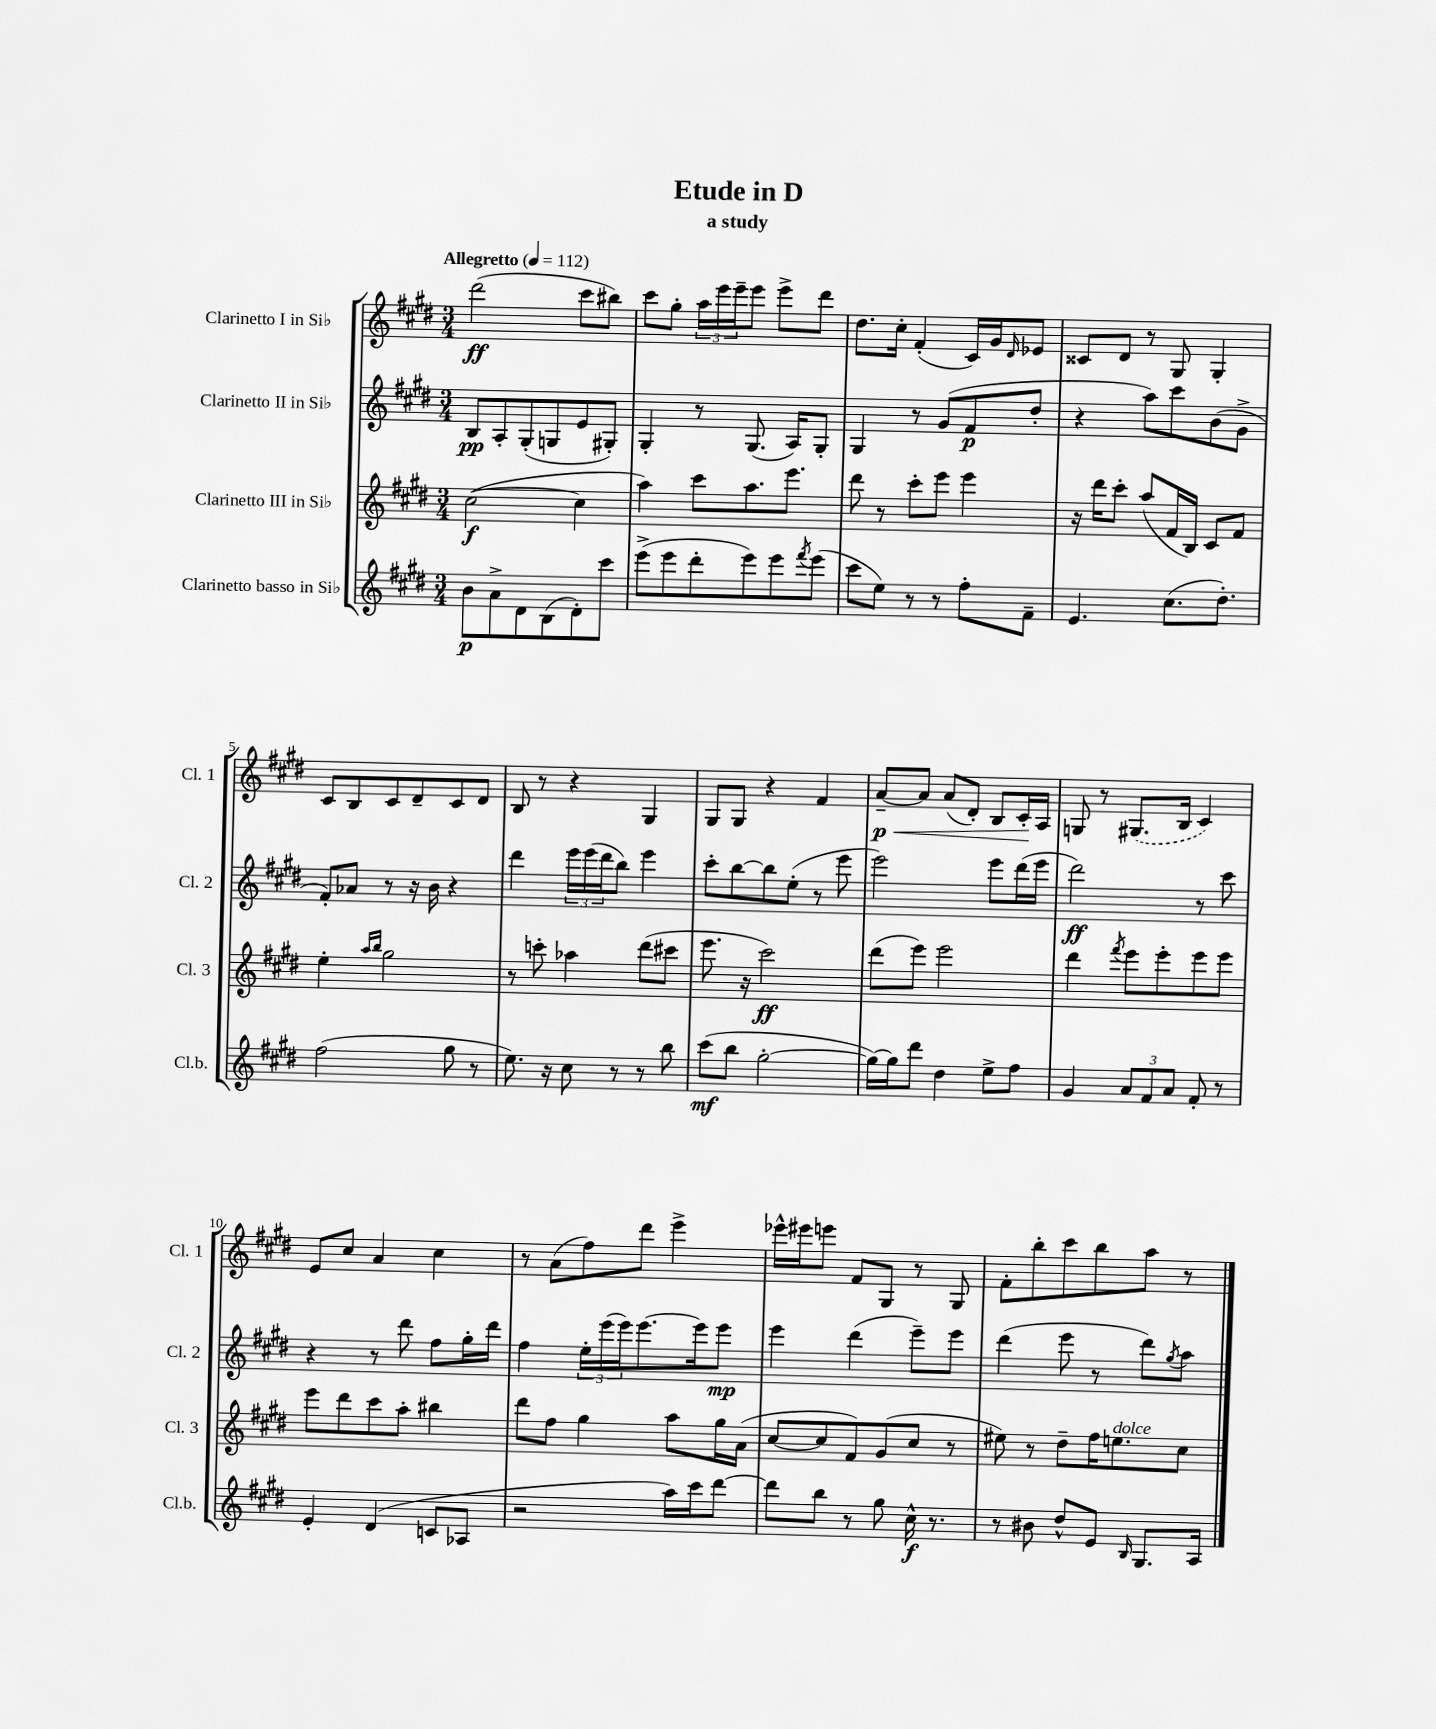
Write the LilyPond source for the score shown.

\header { title = "Etude in D" subtitle = "a study" }
<<
\new StaffGroup <<
\new Staff = "s0" \with { instrumentName = "Clarinetto I in Sib" shortInstrumentName = "Cl. 1" } {
    \clef treble \key e \major \numericTimeSignature \time 3/4 \tempo "Allegretto" 4 = 112
    dis'''2\ff( cis'''8 bis''8) |
    cis'''8 gis''8-. \tuplet 3/2 { a''16 e'''16 e'''16-- } e'''8 e'''8-> dis'''8 |
    dis''8. cis''16-. fis'4-.( cis'16) gis'16 \grace { dis'16 } ees'8 |
    cisis'8 dis'8 r8 gis8 gis4-. |
    cis'8 b8 cis'8 dis'8-- cis'8 dis'8 |
    b8 r8 r4 gis4 |
    gis8 gis8 r4 fis'4 |
    a'8~--\p\< a'8 a'8( dis'8-.) b8 cis'16-.\! a16 |
    g8 r8 \once \slurDashed gis8.( b16 cis'4) |
    e'8 cis''8 a'4 cis''4 |
    r8 a'8( fis''8) dis'''8 e'''4-> |
    ees'''16-^ eis'''16 e'''8 fis'8 gis8 r8 gis8 |
    fis'8-. b''8-. cis'''8 b''8 a''8 r8 \bar "|." |
}
\new Staff = "s1" \with { instrumentName = "Clarinetto II in Sib" shortInstrumentName = "Cl. 2" } {
    \clef treble \key e \major \numericTimeSignature \time 3/4
    b8\pp a8-. gis8-.( g8 e'8 gis8-.) |
    gis4-. r8 gis8.( a16) gis8-. |
    gis4 r8 gis'8( fis'8\p dis''8-. |
    r4 a''8) cis'''8 b'8( gis'8-> |
    fis'8-.) aes'8 r8 r16 b'16 r4 |
    dis'''4 \tuplet 3/2 { e'''16 e'''16( dis'''16 } b''8) e'''4 |
    cis'''8-. b''8~ b''8 e''8-.( r8 e'''8 |
    e'''2) e'''8 dis'''16( e'''16 |
    dis'''2\ff) r8 cis'''8 |
    r4 r8 dis'''8 fis''8 gis''16-. dis'''16 |
    fis''4 \tuplet 3/2 { e''16-. e'''16( e'''16) } e'''8.~ e'''16 e'''8\mp |
    e'''4 dis'''4( e'''8--) e'''8 |
    dis'''4( e'''8 r8 dis'''8) \acciaccatura { gis''8 } a''8 \bar "|." |
}
\new Staff = "s2" \with { instrumentName = "Clarinetto III in Sib" shortInstrumentName = "Cl. 3" } {
    \clef treble \key e \major \numericTimeSignature \time 3/4
    cis''2~\f( cis''4 |
    a''4) cis'''8 a''8. e'''8. |
    dis'''8 r8 cis'''8-. e'''8 e'''4 |
    r16 dis'''16 cis'''8-. a''8( fis'16 b16) cis'8 fis'8 |
    e''4-. \grace { a''16 b''16 } gis''2 |
    r8 c'''8-. aes''4 dis'''8( cis'''8 |
    e'''8. r16 cis'''2\ff) |
    dis'''8( e'''8) e'''2 |
    dis'''4 \acciaccatura { fis'''8 } e'''8 e'''8-. e'''8 e'''8 |
    e'''8 dis'''8 cis'''8 a''8-. bis''4 |
    dis'''8 fis''8 gis''4 a''8 gis''16 a'16( |
    cis''8~ cis''8 fis'8) gis'8( cis''8 r8 |
    eis''8) r8 dis''8-- fis''16 e''8.^\markup { \italic "dolce" } cis''8 \bar "|." |
}
\new Staff = "s3" \with { instrumentName = "Clarinetto basso in Sib" shortInstrumentName = "Cl.b." } {
    \clef treble \key e \major \numericTimeSignature \time 3/4
    b'8\p a'8-> dis'8 b8( dis'8-.) cis'''8 |
    e'''8->( e'''8 dis'''8-. e'''8) e'''8 \acciaccatura { fis'''8 } e'''8( |
    cis'''8 e''8) r8 r8 fis''8-. fis'8-- |
    e'4. cis''8.( dis''8.-.) |
    fis''2( gis''8 r8 |
    e''8.) r16 cis''8 r8 r8 b''8 |
    cis'''8\mf( b''8 gis''2~-. |
    gis''16~) gis''16 dis'''8 dis''4 e''8-> fis''8 |
    gis'4 \tuplet 3/2 { a'8 fis'8 a'8 } fis'8-. r8 |
    e'4-. dis'4( c'8 aes8 |
    r2 a''16) cis'''16 dis'''8~ |
    dis'''8 b''8 r8 gis''8 cis''16-^\f r8. |
    r8 bis'8 dis''8-^ e'8 \grace { b16 } gis8. a16 \bar "|." |
}
>>
>>
